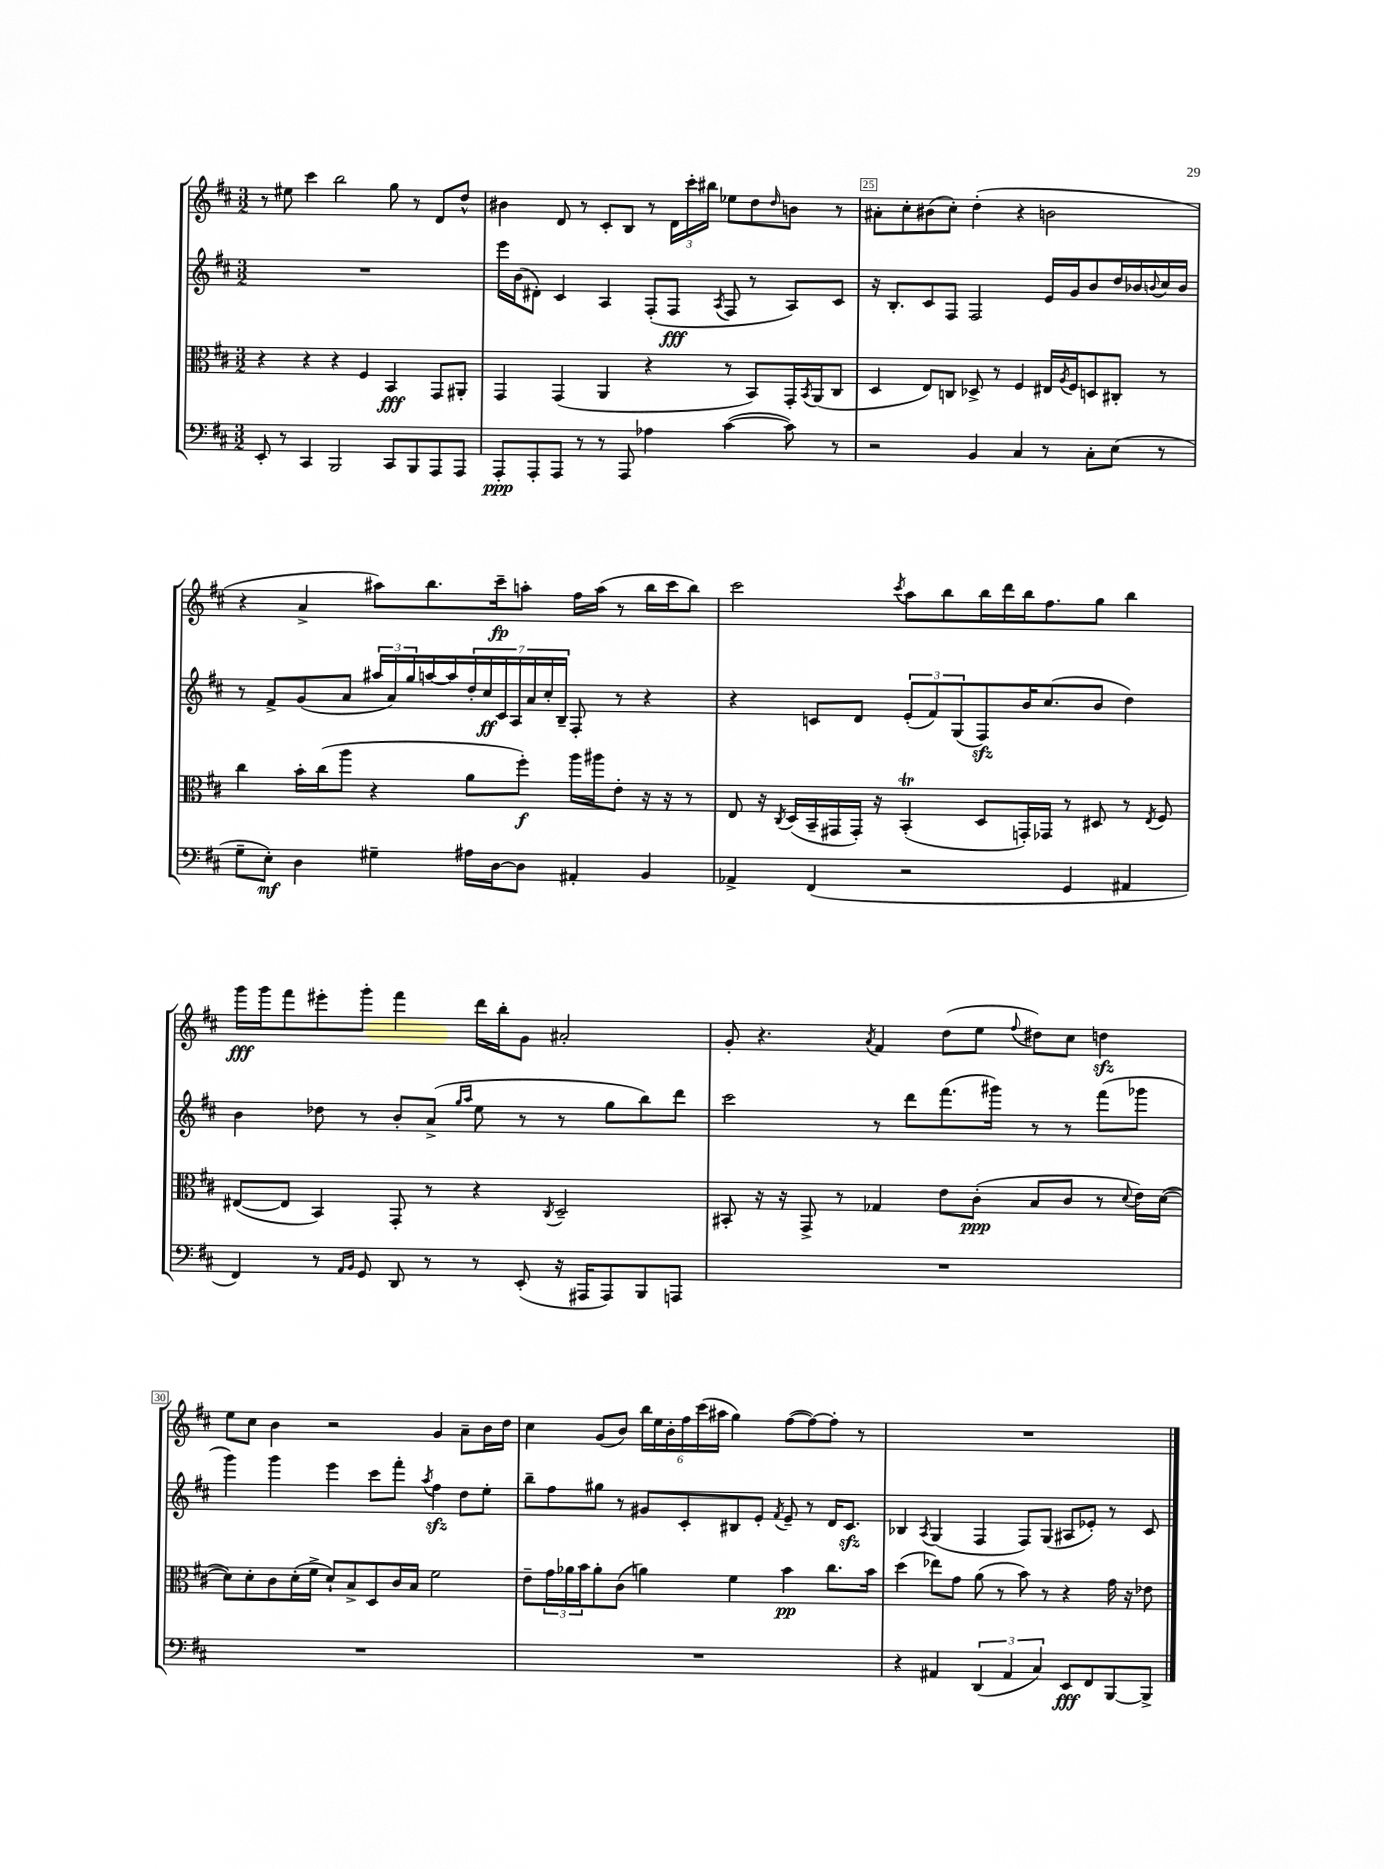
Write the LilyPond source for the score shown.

<<
\new StaffGroup <<
\new Staff = "s0" {
    \clef treble \key d \major \numericTimeSignature \time 3/2
    r8 eis''8 cis'''4 b''2 g''8 r8 d'8 d''8-^ |
    bis'4 d'8 r8 cis'8-. b8 r8 \tuplet 3/2 { d'16 cis'''16-. bis''16 } ees''8 d''8 \grace { d''16 } b'8 r8 |
    ais'8-. cis''8-. bis'8( cis''8-.) d''4-.( r4 b'2 |
    r4 a'4-> ais''8) b''8. cis'''16--\fp a''8-. fis''16 a''16( r8 b''16 cis'''16 b''8) |
    cis'''2 \acciaccatura { cis'''8 } a''8 b''8 b''16 d'''16 b''16 fis''8. g''8 b''4 |
    g'''16\fff g'''16 fis'''8 eis'''8-. g'''8-. fis'''4 d'''16 b''16-. g'8 ais'2-. |
    g'8-. r4. \acciaccatura { a'8 } fis'4 d''8( e''8 \appoggiatura { fis''8 } dis''8) cis''8 d''4\sfz |
    e''8 cis''8 b'4 r2 g'4 a'8-- b'16 d''16 |
    cis''4 g'8( b'8) \tuplet 6/4 { b''16 e''16 b'16-. fis''16 cis'''16( ais''16 } g''4) fis''8~( fis''8~) fis''8-. r8 |
    R1. \bar "|." |
}
\new Staff = "s1" {
    \clef treble \key d \major \numericTimeSignature \time 3/2
    R1. |
    e'''16 b'16( dis'8-.) cis'4 a4 fis8-.( fis8\fff \acciaccatura { a8 } fis8 r8 a8) cis'8 |
    r16 b8.-. cis'8 fis8 fis2 e'16 g'16 b'8 d''16 bes'16 \appoggiatura { b'8 } cis''16 b'16 |
    r8 fis'8-> g'8( a'8 \tuplet 3/2 { ais''16 a'16) g''16 } a''16~ a''16 \tuplet 7/4 { d''16-. cis''16\ff cis'16 a16 a'16 cis''16-. b16-- } fis8-. r8 r4 |
    r4 c'8 d'8 \tuplet 3/2 { e'8-.( fis'8) g8( } fis8\sfz) b'16 cis''8.( b'8 d''4) |
    b'4 des''8 r8 b'8-. a'8->( \grace { g''16 a''16 } e''8 r8 r8 g''8 b''8) d'''8 |
    cis'''2 r8 d'''8 fis'''8.( gis'''16) r8 r8 fis'''8( ges'''8 |
    g'''4) g'''4 e'''4 cis'''8 fis'''8-. \acciaccatura { a''8 } fis''4\sfz d''8 e''8-. |
    b''8-- fis''8 gis''8 r8 gis'8 cis'8-. bis8 e'8-. \acciaccatura { fis'8 } e'8-- r8 d'16 cis'8.\sfz |
    bes4 \acciaccatura { a8 } g4( fis4 fis8) g8( ais8 ees'8-.) r8 cis'8 \bar "|." |
}
\new Staff = "s2" {
    \clef alto \key d \major \numericTimeSignature \time 3/2
    r4 r4 r4 fis4 b,4\fff g,8 ais,8-. |
    g,4 g,4( a,4 r4 r8 b,8) g,16-. \acciaccatura { b,8 } a,16( cis8 |
    d4 e8) c8 des8-> r8 fis4 eis16 \acciaccatura { a8 } fis16 d8 cis8-. r8 |
    cis''4 b'16-. cis''16( a''8 r4 a'8 fis''8-.\f) a''16 ais''16 e'8-. r16 r16 r8 |
    e8 r16 \acciaccatura { cis8 } d16( b,16-- gis,16 gis,16-.) r16 b,4-.\trill( d8 g,16-.) ges,16 r8 dis8 r8 \acciaccatura { e8 } fis8 |
    eis8~( eis8 b,4) g,8-. r8 r4 \acciaccatura { cis8 } d2-- |
    bis,8-. r16 r16 g,8-> r8 ges4 e'8 cis'8-.\ppp( b8 cis'8 r8 \appoggiatura { d'8 } e'16) d'16~( |
    d'8) d'8-. cis'8 d'16-.( fis'16-> d'8-!) b8-> d8 cis'16 b16 fis'2 |
    e'8-- \tuplet 3/2 { g'16 aes'16 b'16 } aes'8-. cis'8( a'4) fis'4 b'4\pp cis''8. b'16 |
    d''4( ees''8) g'8 a'8( r8 b'8) r8 r4 g'16 r16 ees'8 \bar "|." |
}
\new Staff = "s3" {
    \clef bass \key d \major \numericTimeSignature \time 3/2
    e,8-. r8 cis,4 b,,2 cis,8 b,,8 a,,8 a,,8 |
    a,,8-.\ppp a,,8-. a,,8 r8 r8 a,,8 aes4 cis'4~( cis'8) r8 |
    r2 b,4 cis4 r8 cis8-. e8( r8 |
    g8-- e8-.\mf) d4 gis4-- ais16 d16~ d8 ais,4-. b,4 |
    aes,4-> fis,4( r2 g,4 ais,4 |
    fis,4) r8 \grace { a,16 b,16 } g,8 d,8 r8 r8 e,8-.( r16 ais,,16 ais,,8) b,,8 a,,8 |
    R1. |
    R1. |
    R1. |
    r4 ais,4 \tuplet 3/2 { d,4( ais,4 cis4) } e,8\fff fis,8 b,,8~ b,,8-> \bar "|." |
}
>>
>>
\layout { \context { \Score currentBarNumber = #23 \override BarNumber.break-visibility = ##(#f #t #t) barNumberVisibility = #(every-nth-bar-number-visible 5) \override BarNumber.stencil = #(make-stencil-boxer 0.1 0.3 ly:text-interface::print) } }
